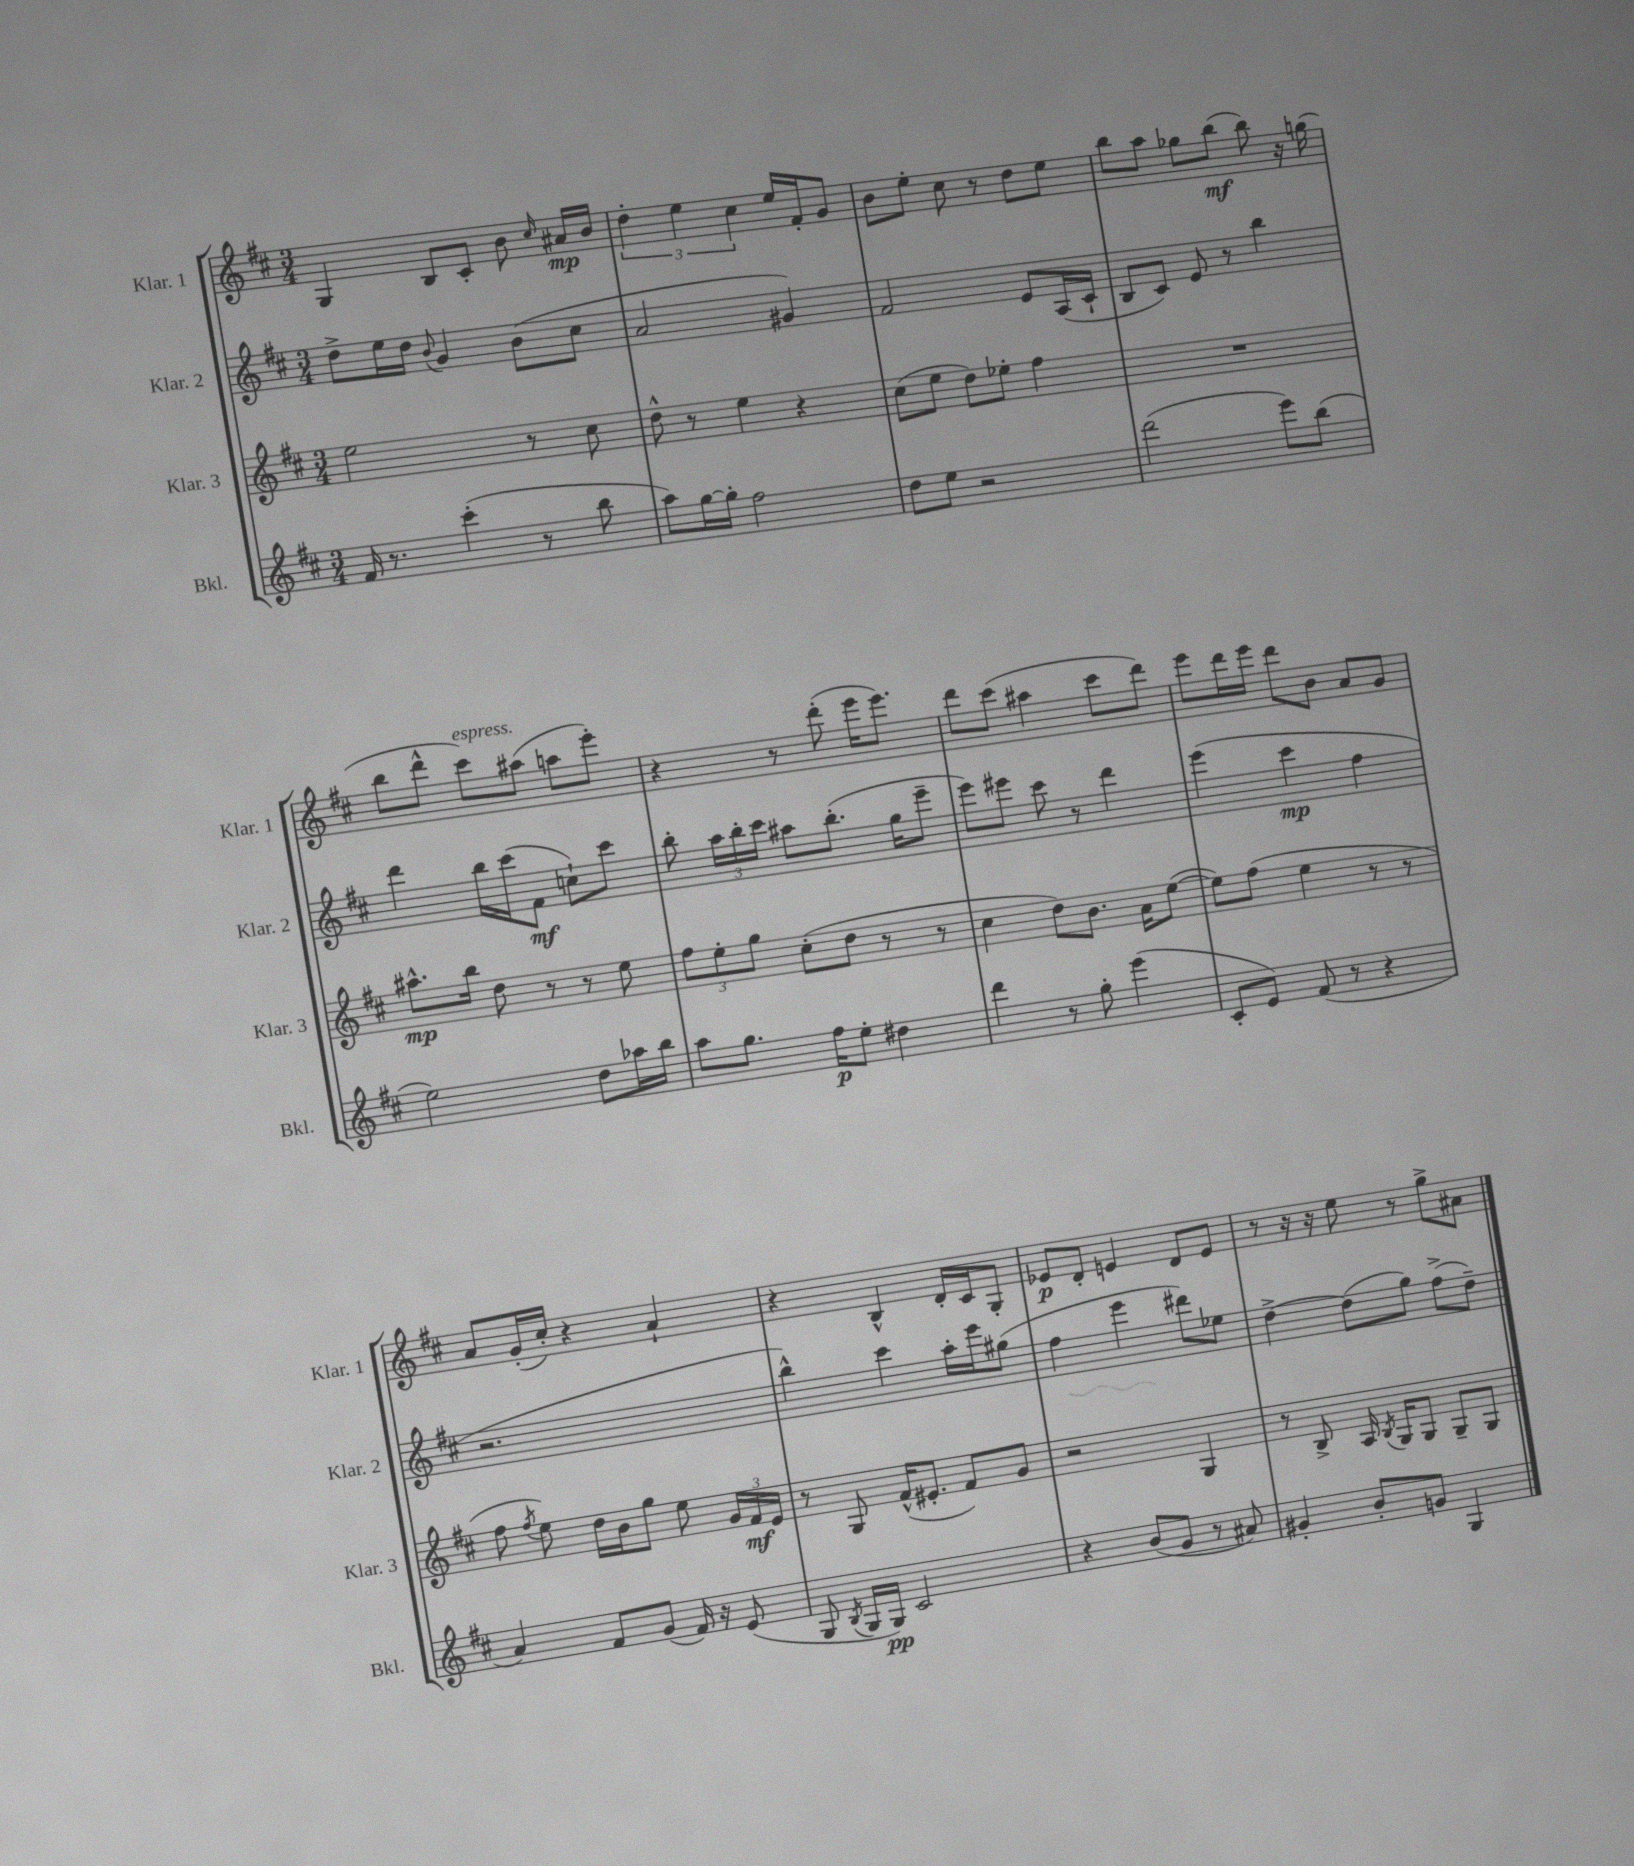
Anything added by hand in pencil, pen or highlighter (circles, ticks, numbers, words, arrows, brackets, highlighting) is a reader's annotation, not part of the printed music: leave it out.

**kern	**kern	**kern	**kern
*staff4	*staff3	*staff2	*staff1
*clefG2	*clefG2	*clefG2	*clefG2
*k[f#c#]	*k[f#c#]	*k[f#c#]	*k[f#c#]
*M3/4	*M3/4	*M3/4	*M3/4
16f#	2ee	8dd^	4G
8.r	.	.	.
.	.	16ee	.
.	.	16dd	.
.	.	8qqb	.
(4ccc#'	.	4g	8B
.	.	.	8c#'
8r	8r	(8b	8b
.	.	.	16qqcc#
8bb	8cc#	8cc#	16a#
.	.	.	16b
=	=	=	=
8aa)	8dd^^	2a	6dd'
[16gg	8r	.	.
.	.	.	6ee
16gg']	.	.	.
2ff#	4ee	.	.
.	.	.	6cc#
.	4r	4g#)	16ee
.	.	.	16f#'
.	.	.	8g
=	=	=	=
8dd	(8cc#	2f#	8b
8ee	8ee	.	8ee'
2r	8dd)	.	8cc#
.	8ee-'	.	8r
.	4ff#	8e	8dd
.	.	(16A	8ee
.	.	16c#`	.
=	=	=	=
(2ddd	2.r	8B	8bb
.	.	8c#)	8aa
.	.	8e	8gg-
.	.	8r	(8bb
8eee)	.	4bb	8bb)
(8bb	.	.	16r
.	.	.	(16gg
=	=	=	=
2ee)	8.aa#^^	4ddd	8bb
.	.	.	8ddd^^
.	16bb	.	.
.	8dd	16bb	8ccc#)
.	.	(16ccc#	.
.	8r	8f#	(8aa#
8dd	8r	8cc`)	8aa
16aa-	8ee	8ccc#	8eee')
16bb	.	.	.
=	=	=	=
8aa	12ff#	8bb'	4r
.	12ee'	.	.
8.gg	.	24aa	.
.	12gg	24bb'	.
.	.	24ccc#	.
.	(8cc#'	8aa#	8r
16ff#	.	.	.
8ee'	8dd	(8.bb'	(8ddd'
4dd#	8r	.	16eee
.	.	16gg	8.eee)
.	8r	8eee~	.
=	=	=	=
4ddd	4cc#	8eee)	8ddd
.	.	8eee#	(8ccc#
8r	8dd)	8ccc#	4aa#
8gg'	8.b	8r	.
(4eee	.	4ddd	8ccc#
.	16a	.	.
.	([8ee	.	8ddd)
=	=	=	=
8c#'	8ee])	(4eee	8eee
8e)	(8ff#	.	16ddd
.	.	.	16eee
(8f#	4ee	4ccc#	8ddd
8r	.	.	8b
4r	8r	4ff#	8a
.	8r	.	8g
=	=	=	=
4a)	8ff#	2.r	8a
.	8qff#	.	.
.	8ee)	.	(16g'
.	.	.	16cc#')
8f#	16dd	.	4r
.	16b	.	.
(8g	8gg	.	.
16f#)	8ee	.	4a`
16r	.	.	.
(8e	24g	.	.
.	24f#	.	.
.	24e	.	.
=	=	=	=
8G	8r	4bb^^)	4r
8qB	.	.	.
16G	8G	.	.
16G)	.	.	.
2c#	(16f#^^	4ccc#	4B^^
.	8.e#'	.	.
.	8f#)	16aa'	16d'
.	.	16eee	16c#
.	8g	(8gg#	8G'
=	=	=	=
4r	2r	4ff#	8e-
.	.	.	8d'
(8b	.	4eee	4e
8g	.	.	.
8r	4G	8ddd#)	8d
8a#)	.	8ee-	8e
=	=	=	=
4g#'	8r	[4dd^	8r
.	8B^	.	16r
.	.	.	16r
8b'	16A	(8dd]	8ee
.	8qB	.	.
.	16G	.	.
8g	8G	8gg)	8r
4G	8G~	(8ff#^	8gg^
.	8G	8dd~)	8a#
==	==	==	==
*-	*-	*-	*-
